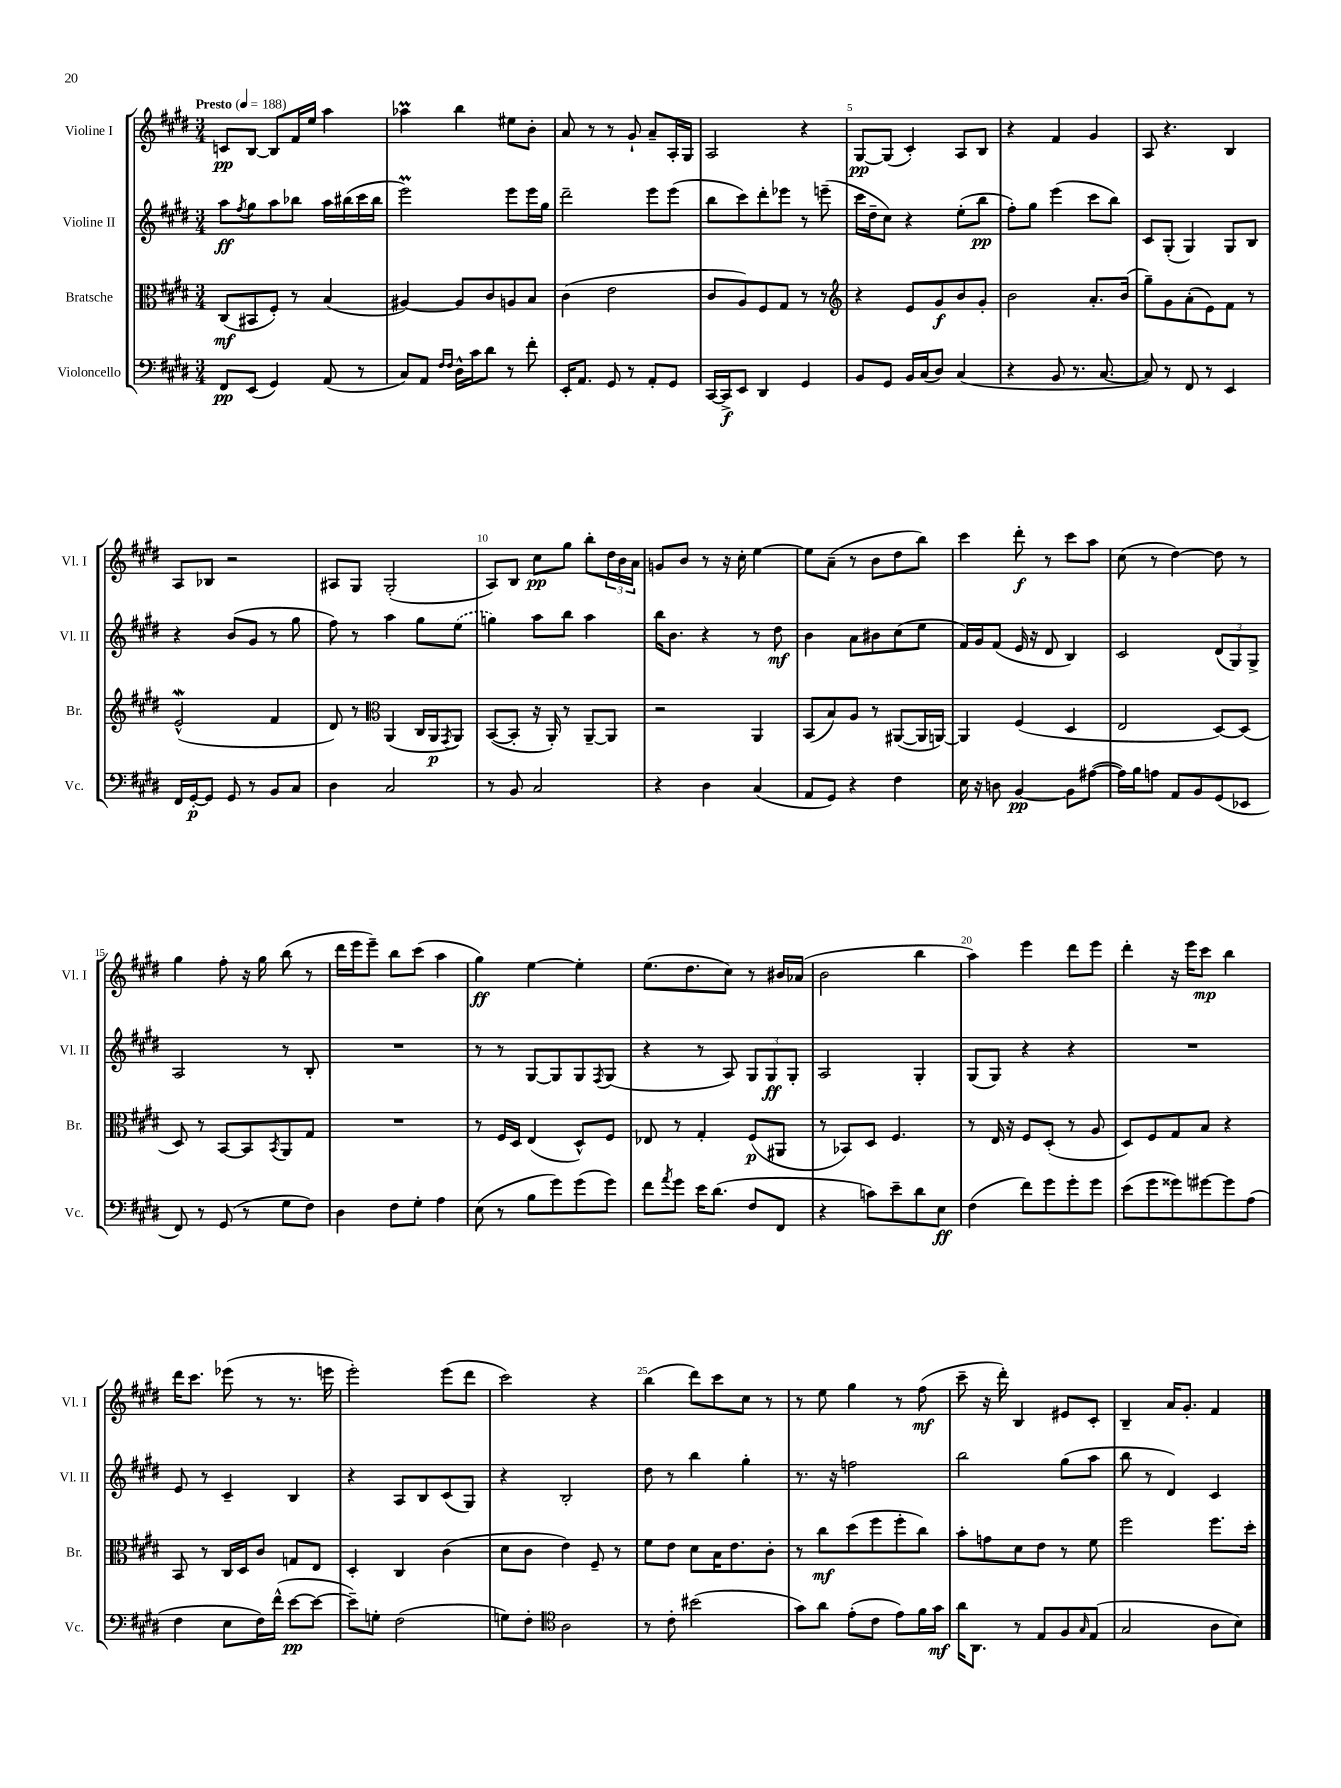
<<
\new StaffGroup <<
\new Staff = "s0" \with { instrumentName = "Violine I" shortInstrumentName = "Vl. I" } {
    \clef treble \key e \major \numericTimeSignature \time 3/4 \tempo "Presto" 4 = 188
    c'8\pp b8~ b8 fis'16 e''16 a''4 |
    aes''4\prall b''4 eis''8 b'8-. |
    a'8 r8 r8 gis'8-! a'8-- a16-. gis16 |
    a2 r4 |
    gis8~\pp gis8( cis'4-.) a8 b8 |
    r4 fis'4 gis'4 |
    a8 r4. b4 |
    a8 bes8 r2 |
    ais8 gis8 gis2-.( |
    a8) b8 cis''8\pp gis''8 b''8-. \tuplet 3/2 { dis''16 b'16 a'16 } |
    g'8 b'8 r8 r16 cis''16-. e''4~ |
    e''8 a'8--( r8 b'8 dis''8 b''8) |
    cis'''4 dis'''8-.\f r8 cis'''8 a''8 |
    cis''8( r8 dis''4~) dis''8 r8 |
    gis''4 fis''8-. r16 gis''16 b''8( r8 |
    dis'''16 e'''16 e'''8--) b''8 cis'''8( a''4 |
    gis''4\ff) e''4~ e''4-. |
    e''8.( dis''8. cis''8) r8 bis'16 aes'16( |
    b'2 b''4 |
    a''4) e'''4 dis'''8 e'''8 |
    dis'''4-. r16 e'''16 cis'''8\mp b''4 |
    dis'''16 cis'''8. ees'''8( r8 r8. e'''16 |
    e'''2-.) e'''8( dis'''8 |
    cis'''2) r4 |
    b''4( dis'''8) cis'''8 cis''8 r8 |
    r8 e''8 gis''4 r8 fis''8\mf( |
    cis'''8-- r16 dis'''16-.) b4 eis'8 cis'8-. |
    b4-- a'16 gis'8.-. fis'4 \bar "|." |
}
\new Staff = "s1" \with { instrumentName = "Violine II" shortInstrumentName = "Vl. II" } {
    \clef treble \key e \major \numericTimeSignature \time 3/4
    a''8\ff \acciaccatura { fis''8 } gis''8 a''8 bes''8 a''16 bis''16( cis'''16 bis''16 |
    e'''2\prall) e'''8 e'''16 gis''16 |
    dis'''2-- e'''8 e'''8( |
    b''8 cis'''8) dis'''8-. ees'''8 r8 e'''8--( |
    cis'''16 dis''16-- cis''8) r4 e''8-.( b''8\pp |
    fis''8-.) gis''8 e'''4( cis'''8 b''8) |
    cis'8 gis8-.( gis4) gis8 b8 |
    r4 b'8( gis'8 r8 gis''8 |
    fis''8) r8 a''4 gis''8 \once \slurDashed e''8( |
    g''4) a''8 b''8 a''4 |
    b''16 b'8. r4 r8 dis''8\mf |
    b'4 a'8 bis'8 cis''8( e''8 |
    fis'16) gis'16 fis'8( e'16 r16 dis'8 b4) |
    cis'2 \tuplet 3/2 { dis'8( gis8) gis8-> } |
    a2 r8 b8-. |
    R2. |
    r8 r8 gis8~ gis8 gis8 \acciaccatura { fis8 } gis8( |
    r4 r8 a8) \tuplet 3/2 { gis8 gis8\ff gis8-. } |
    a2 gis4-. |
    gis8( gis8) r4 r4 |
    R2. |
    e'8 r8 cis'4-- b4 |
    r4 a8 b8 cis'8( gis8) |
    r4 b2-. |
    dis''8 r8 b''4 gis''4-. |
    r8. r16 f''2 |
    b''2 gis''8( a''8 |
    b''8 r8 dis'4) cis'4 \bar "|." |
}
\new Staff = "s2" \with { instrumentName = "Bratsche" shortInstrumentName = "Br." } {
    \clef alto \key e \major \numericTimeSignature \time 3/4
    cis8\mf( bis,8 fis8-.) r8 b4( |
    ais4~) ais8 cis'8 a8 b8 |
    cis'4( e'2 |
    cis'8 a8) fis8 gis8 r8 r8 |
    \clef treble r4 e'8 gis'8\f b'8 gis'8-. |
    b'2 a'8.-. b'16( |
    gis''8--) gis'8 a'8-.( e'8) fis'8 r8 |
    e'2-^\mordent( fis'4 |
    dis'8) r8 \clef alto a,4( cis16 a,16\p \acciaccatura { gis,8 } a,8) |
    b,8~( b,8-. r16 a,16-.) r8 a,8~-- a,8 |
    r2 a,4 |
    b,8( b8) a8 r8 ais,8~( ais,16 a,16~) |
    a,4 fis4( dis4 |
    e2 dis8~) dis8( |
    dis8) r8 b,8~ b,8 \acciaccatura { b,8 } a,8 gis8 |
    R2. |
    r8 fis16 dis16 e4( dis8-^) fis8 |
    ees8 r8 gis4-. fis8\p( ais,8 |
    r8 bes,8) dis8 fis4. |
    r8 e16 r16 fis8 dis8-.( r8 a8 |
    dis8) fis8 gis8 b8 r4 |
    b,8 r8 cis16 dis16 cis'8 g8 e8 |
    dis4-. cis4 cis'4( |
    dis'8 cis'8 e'4) fis8-- r8 |
    fis'8 e'8 dis'8 b16 e'8. cis'8-. |
    r8 cis''8\mf dis''8( fis''8 fis''8-. cis''8) |
    b'8-. g'8 dis'8 e'8 r8 fis'8 |
    fis''2 fis''8. dis''16-. \bar "|." |
}
\new Staff = "s3" \with { instrumentName = "Violoncello" shortInstrumentName = "Vc." } {
    \clef bass \key e \major \numericTimeSignature \time 3/4
    fis,8\pp e,8( gis,4) a,8( r8 |
    cis8) a,8 \grace { fis16 fis16 } dis16-^ cis'16 dis'8 r8 fis'8-. |
    e,16-. a,8. gis,8 r8 a,8-. gis,8 |
    cis,16~ cis,16->\f e,8 dis,4 gis,4 |
    b,8 gis,8 b,16 cis16( dis8) cis4( |
    r4 b,8 r8. cis8.~ |
    cis8) r8 fis,8 r8 e,4 |
    fis,16 gis,16~-.\p gis,8 gis,8 r8 b,8 cis8 |
    dis4 cis2 |
    r8 b,8 cis2 |
    r4 dis4 cis4( |
    a,8 gis,8) r4 fis4 |
    e16 r16 d8 b,4~\pp b,8 ais8~( |
    ais16) b16 a8 a,8 b,8 gis,8( ees,8 |
    fis,8) r8 gis,8( r8 gis8 fis8) |
    dis4 fis8 gis8-. a4 |
    e8( r8 b8 gis'8) gis'8( gis'8) |
    fis'8 \acciaccatura { a'8 } gis'8 e'16 dis'8.( fis8 fis,8 |
    r4 c'8) e'8-- dis'8 e8\ff |
    fis4( fis'8) gis'8 gis'8-. gis'8 |
    e'8( gis'8 gisis'8) gis'8~ gis'8 a8( |
    fis4 e8 fis16) fis'16-^( e'8~\pp e'8~ |
    e'8--) g8-. fis2( |
    g8) fis8-. \clef tenor a2 |
    r8 cis'8-. bis'2( |
    gis'8) a'8 e'8-.( cis'8 e'8) fis'16 gis'16\mf |
    a'16 a,8. r8 e8 fis8 \grace { gis16 } e8( |
    gis2 a8 b8) \bar "|." |
}
>>
>>
\layout { \context { \Score \override BarNumber.break-visibility = ##(#f #t #t) barNumberVisibility = #(every-nth-bar-number-visible 5) } }
